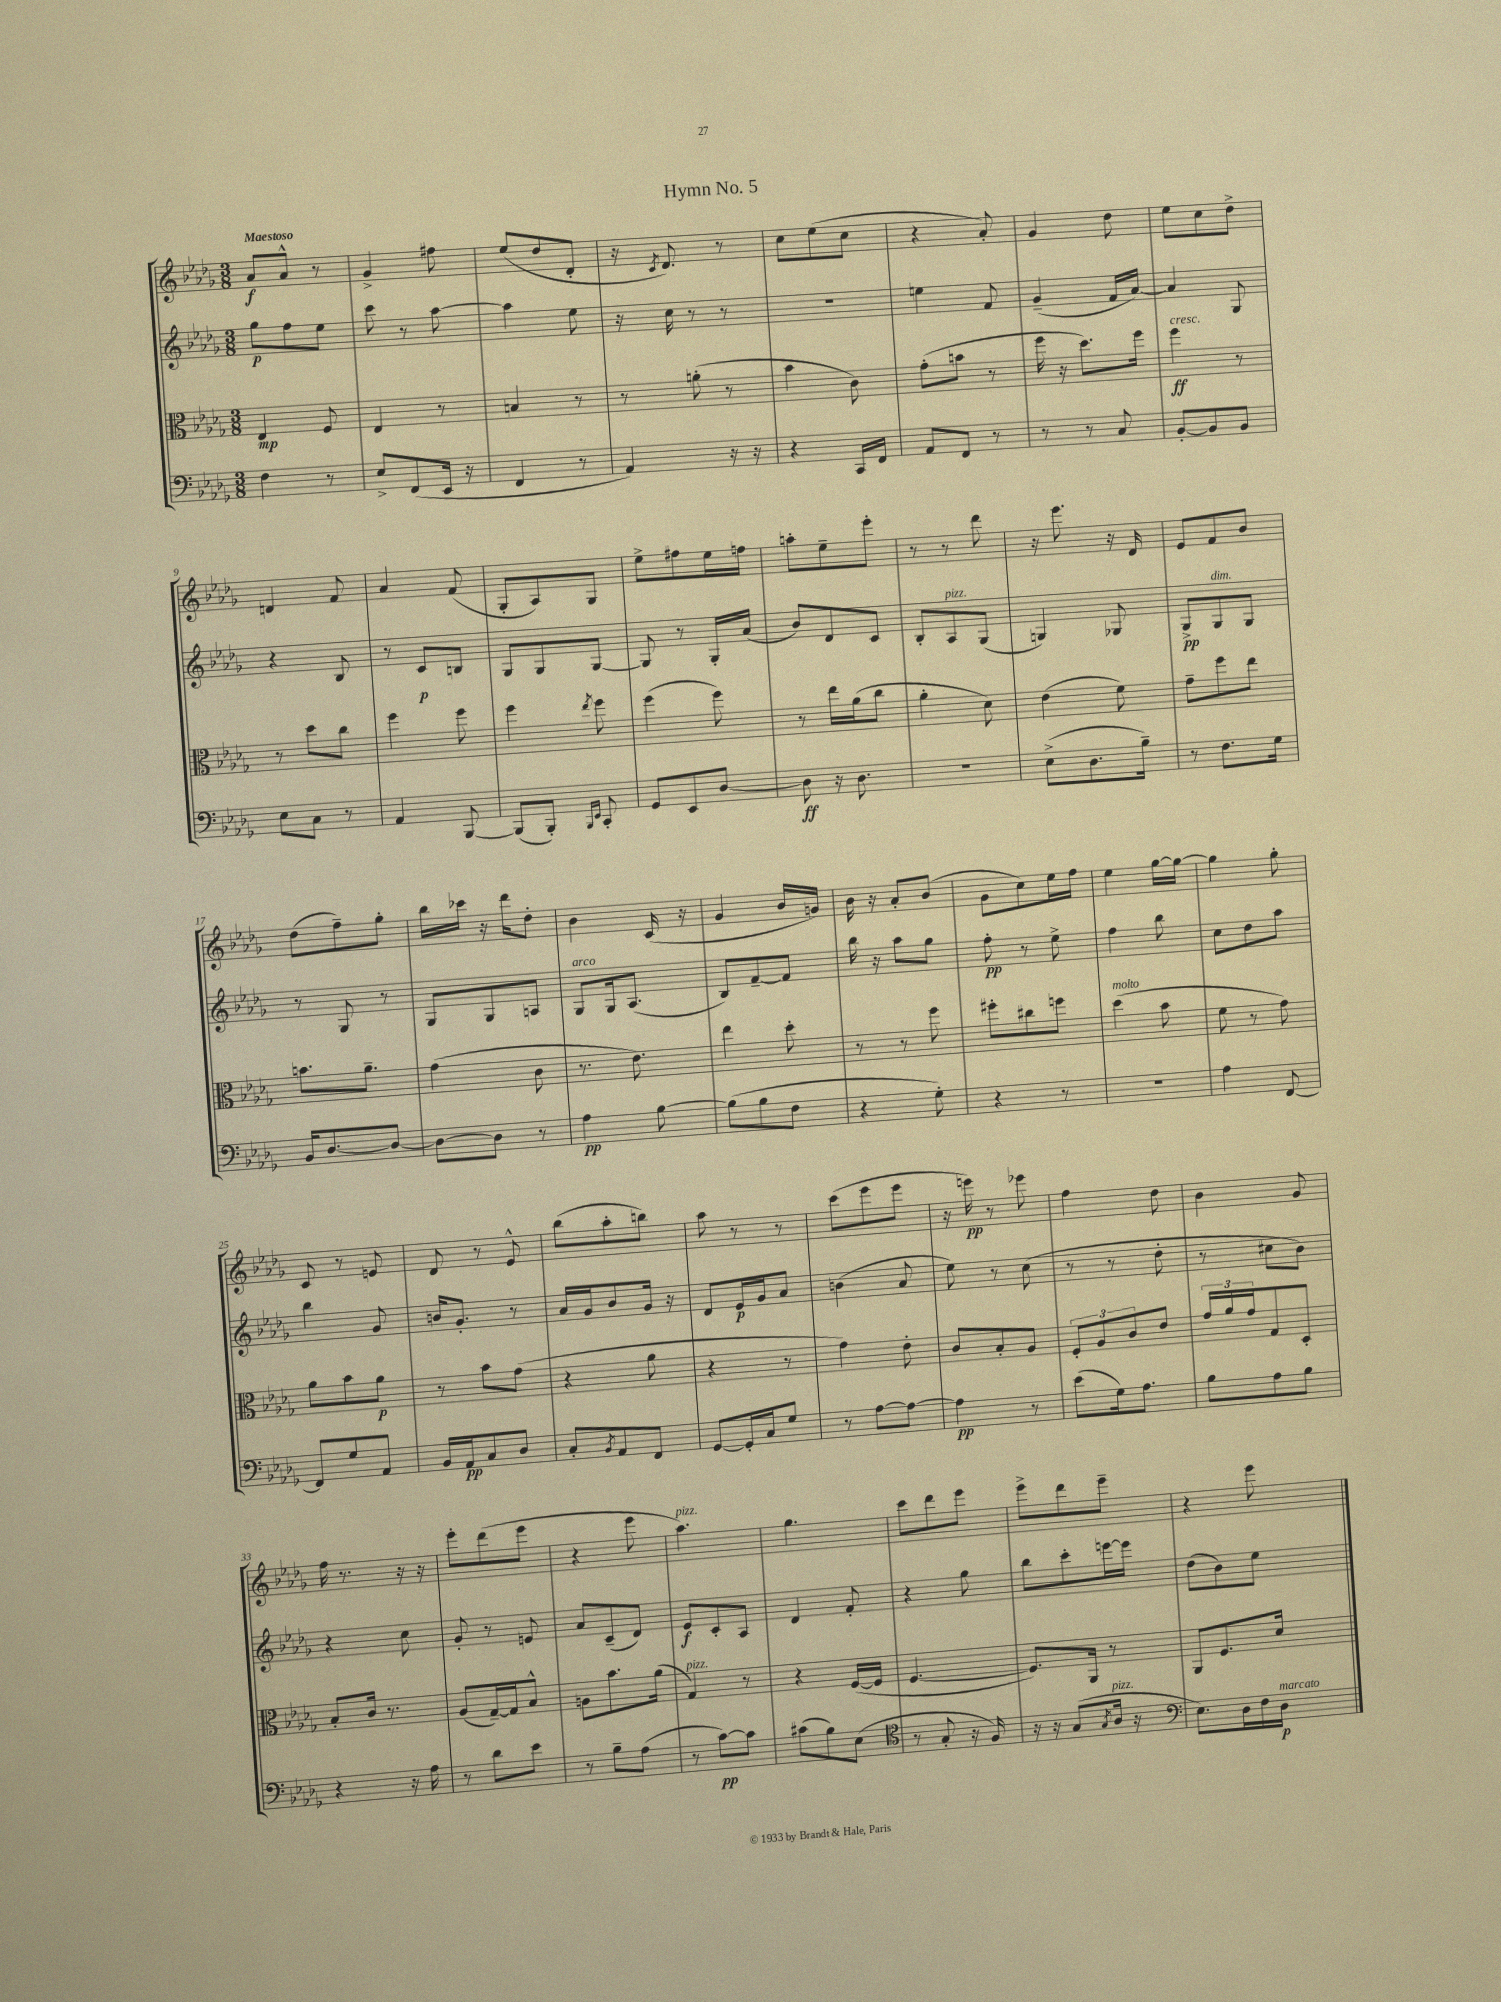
\header { title = "Hymn No. 5" }
<<
\new StaffGroup <<
\new Staff = "s0" {
    \clef treble \key des \major \numericTimeSignature \time 3/8 \tempo "Maestoso"
    aes'8\f aes'8-^ r8 |
    ges'4-> fis''8 |
    ees''8( des''8 des'8-. |
    r16 \acciaccatura { c'8 } des'8.) r8 |
    c''8 ees''8( c''8 |
    r4 aes'8-.) |
    ges'4 des''8 |
    ees''8 c''8 des''8-> |
    d'4 f'8 |
    aes'4 f'8( |
    ges8-. aes8) ges8 |
    ees''8-> fis''8 ees''16 f''16 |
    a''8-. ees''8-- ees'''8-. |
    r8 r8 des'''8 |
    r16 ees'''8. r16 des'16 |
    ees'8 f'8 bes'8 |
    des''8( f''8--) ges''8-. |
    bes''16 ces'''16 r16 des'''16 des''8-. |
    bes'4 c'16( r16 |
    ges'4 bes'16 g'16) |
    bes'16 r16 aes'8-. bes'8( |
    ges'8 c''8) ees''16 f''16 |
    ees''4 ges''16~ ges''16~ |
    ges''4 ges''8-. |
    c'8 r8 e'8 |
    des'8 r8 ees'8-^ |
    bes''8( aes''8-. b''8) |
    aes''8 r8 r8 |
    c'''8( ees'''8 ees'''8 |
    r16 e'''16\pp) r8 ees'''8 |
    f''4 des''8 |
    bes'4 ges'8 |
    f''16 r8. r16 r16 |
    ees'''8-. des'''8( ees'''8 |
    r4 ees'''8 |
    aes''4.^\markup { \italic "pizz." }) |
    ges''4. |
    c'''8 des'''8 ees'''8 |
    ees'''8-> des'''8 ees'''8-- |
    r4 ees'''8 \bar "|." |
}
\new Staff = "s1" {
    \clef treble \key des \major \numericTimeSignature \time 3/8
    ges''8\p f''8 ees''8 |
    c'''8 r8 aes''8~ |
    aes''4 ees''8 |
    r16 c''16 r8 r8 |
    R4. |
    e''4 f'8 |
    ges'4--( f'16 aes'16~) |
    aes'4 ges8 |
    r4 bes8 |
    r8 c'8\p b8 |
    ges8 ges8 ges8~ |
    ges8 r8 ges16-. aes'16( |
    bes'8) des'8 c'8 |
    bes8-. aes8^\markup { \italic "pizz." } ges8( |
    g4) ges8 |
    ges8->\pp ges8^\markup { \italic "dim." } ges8 |
    r8 ges8 r8 |
    ges8 ges8 a8 |
    ges8^\markup { \italic "arco" } ges16 aes8.( |
    bes8) f'8~-- f'8 |
    bes''16 r16 aes''8 ges''8 |
    f''8-.\pp r8 ees''8-> |
    f''4 bes''8 |
    c''8 des''8 aes''8 |
    bes''4 ges'8 |
    b'16 ges'8.-. r8 |
    aes'16 ges'16 bes'8 ges'16 r16 |
    des'8 ees'16\p ges'16 aes'8 |
    b'4( aes'8 |
    ees''8) r8 c''8( |
    r8 r8 des''8-. |
    r8 cis''8 bes'8) |
    r4 c''8 |
    ges'8-. r8 e'8 |
    aes'8 c'8--( des'8) |
    ees'8\f c'8-. aes8 |
    des'4 f'8-. |
    r4 ges''8 |
    bes''8 c'''8-. e'''16~ e'''16 |
    des''8( bes'8) ees''8 \bar "|." |
}
\new Staff = "s2" {
    \clef alto \key des \major \numericTimeSignature \time 3/8
    ees4\mp f8 |
    ees4 r8 |
    b4 r8 |
    r8 a'8-.( r8 |
    bes'4 c'8) |
    ges'8-.( b'8 r8 |
    f''16 r16 des''8.) f''16 |
    f''4\ff^\markup { \italic "cresc." } r8 |
    r8 des''8 c''8 |
    f''4 f''8 |
    f''4 \acciaccatura { ees''8 } f''8 |
    f''4( f''8) |
    r8 ees''16 aes'16( c''8 |
    aes'4-. des'8) |
    ees'4( f'8) |
    ges'8-- f''8 ees''8 |
    b'8. aes'8.-- |
    ges'4( c'8 |
    r8. ees'8.) |
    ees''4 des''8-. |
    r8 r8 f''8 |
    fis''8-. cis''8 f''8 |
    des''4^\markup { \italic "molto" }( bes'8 |
    f'8 r8 ges'8) |
    aes'8 bes'8 aes'8\p |
    r8 bes'8 ges'8( |
    r4 aes'8 |
    r4 r8 |
    ges'4) ees'8-. |
    c'8 bes8-. aes8 |
    \tuplet 3/2 { f8-. aes8 c'8 } ees'8 |
    \tuplet 3/2 { ges'16 aes'16 ges'16 } ges8 des8-. |
    bes8-. c'16 r8. |
    aes8( ges16~--) ges16 bes8-^ |
    a8 bes'8. aes'16( |
    ges4^\markup { \italic "pizz." }) r8 |
    r4 f16~( f16 |
    f4.~ |
    f8.) aes,16 r8 |
    aes,8 f8. des'16 \bar "|." |
}
\new Staff = "s3" {
    \clef bass \key des \major \numericTimeSignature \time 3/8
    f4 r8 |
    ees8-> f,8( ees,16 r16 |
    f,4 r8 |
    aes,4) r16 r16 |
    r4 c,16 f,16 |
    aes,8 f,8 r8 |
    r8 r8 c8 |
    bes,8~-. bes,8 bes,8 |
    ees8 c8 r8 |
    aes,4 bes,,8~ |
    bes,,8( bes,,8-.) \grace { bes,,16 ees,16 } c,8-. |
    ges,8 ees,8 des8~ |
    des8\ff r16 des8. |
    R4. |
    ees8->( des8. bes16--) |
    r8 f8. ges16 |
    bes,16 des8.~ des8~ |
    des8~ des8 r8 |
    aes4\pp bes8~ |
    bes8( bes8 f8 |
    r4 ges8-.) |
    r4 r8 |
    R4. |
    aes4 f,8~ |
    f,8 ges8 aes,8 |
    bes,16 aes,16\pp c8 des8 |
    c8-. \acciaccatura { bes,8 } aes,8 f,8 |
    ges,8~ ges,16-. c16 ges8 |
    r8 aes8~ aes8~ |
    aes4\pp r8 |
    ees'8( ges16) aes8. |
    bes8 aes8 bes8 |
    r4 r16 aes16 |
    r8 des'8 ees'8 |
    r8 bes8-- aes8( |
    r8 c'8~\pp) c'8 |
    cis'8( bes8) ees8( |
    \clef tenor r8 ges8-. r16 f16) |
    r16 r16 ges8( \acciaccatura { ges8 } aes16^\markup { \italic "pizz." } r16 |
    \clef bass ees8.) des16 f16 des16\p^\markup { \italic "marcato" } \bar "|." |
}
>>
>>
